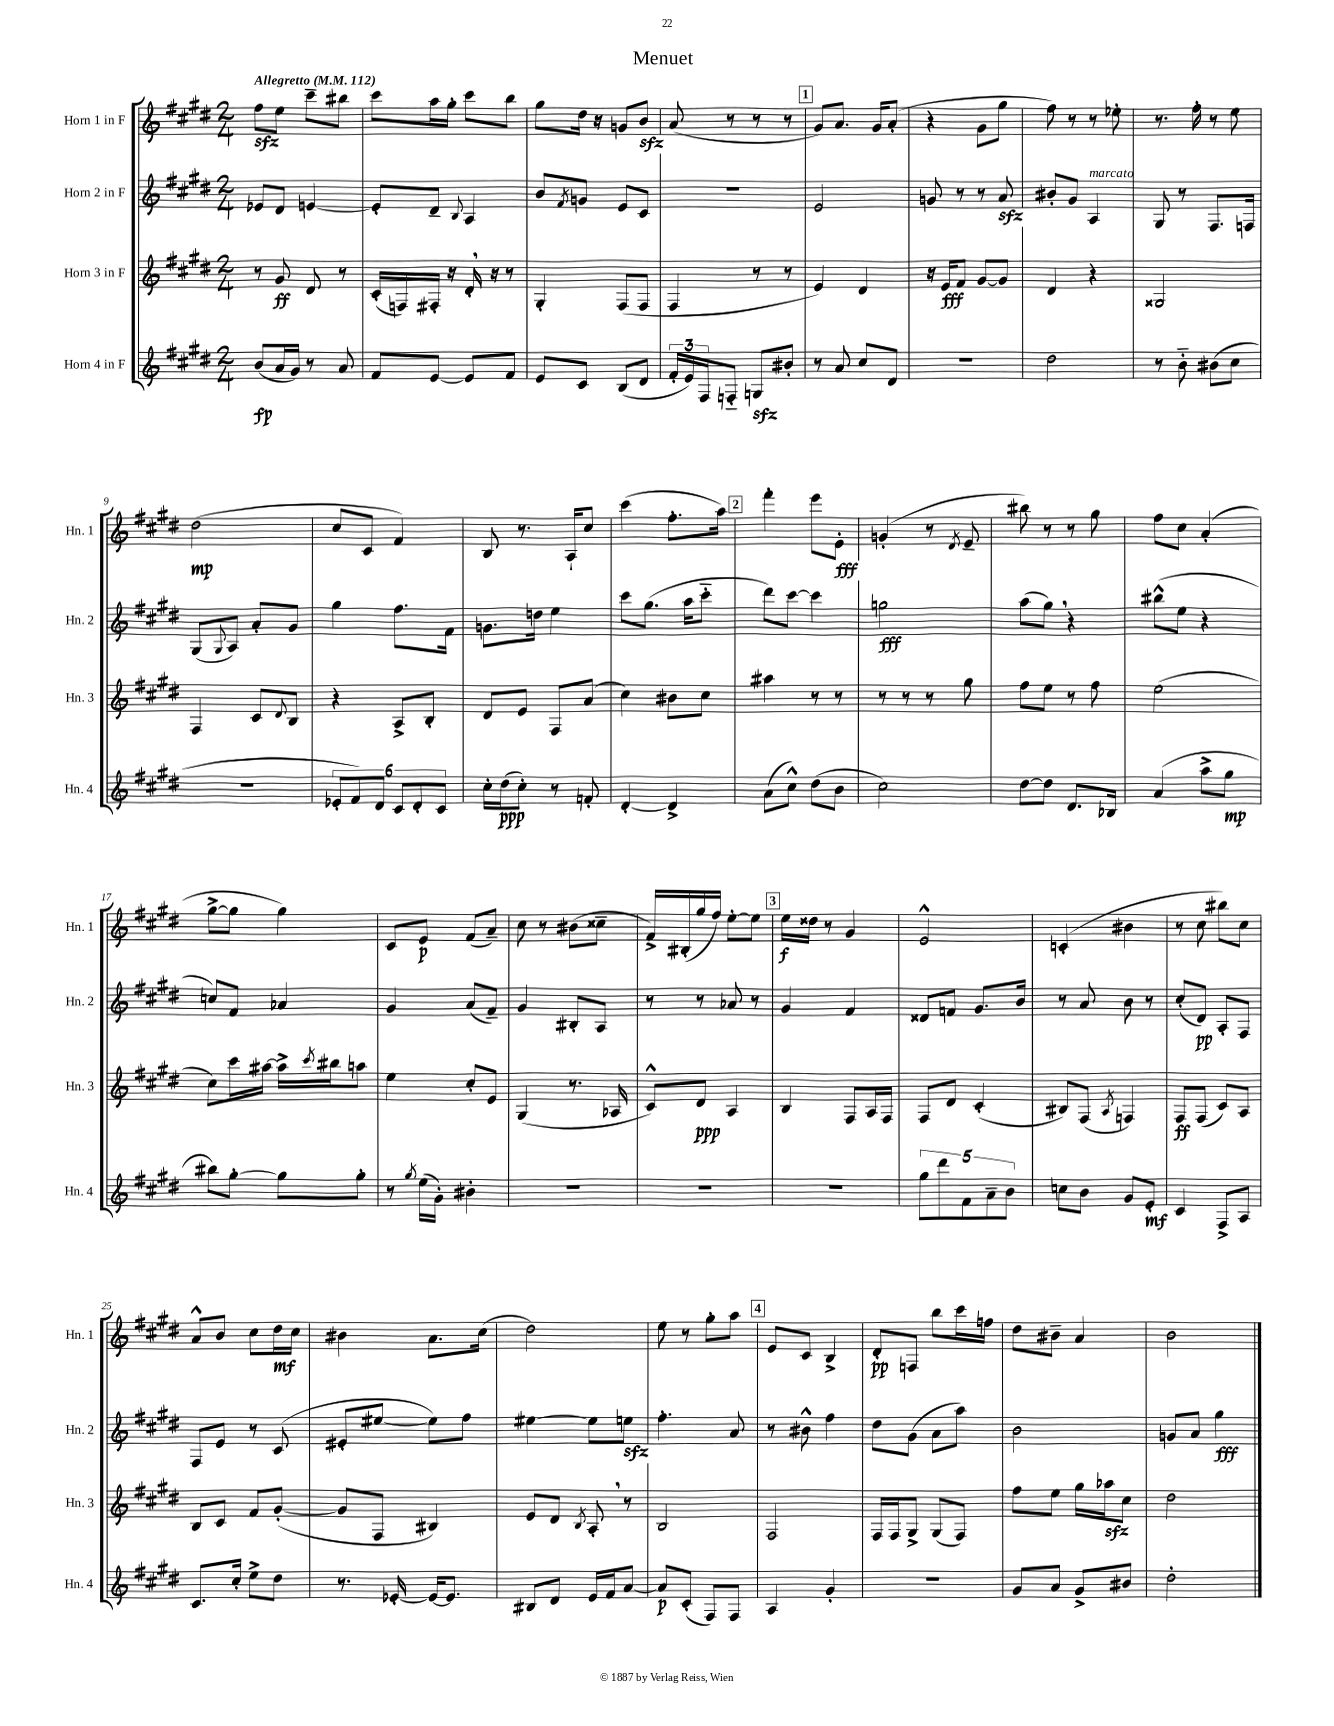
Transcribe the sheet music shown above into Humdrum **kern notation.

**kern	**dynam	**kern	**dynam	**kern	**dynam	**kern	**dynam
*part4	*part4	*part3	*part3	*part2	*part2	*part1	*part1
*staff4	*staff4	*staff3	*staff3	*staff2	*staff2	*staff1	*staff1
*I"Horn 4 in F	*	*I"Horn 3 in F	*	*I"Horn 2 in F	*	*I"Horn 1 in F	*
*I'Hn. 4	*	*I'Hn. 3	*	*I'Hn. 2	*	*I'Hn. 1	*
*clefG2	*	*clefG2	*	*clefG2	*	*clefG2	*
*k[f#c#g#d#]	*	*k[f#c#g#d#]	*	*k[f#c#g#d#]	*	*k[f#c#g#d#]	*
*M2/4	*	*M2/4	*	*M2/4	*	*M2/4	*
*MM112	*	*MM112	*	*MM112	*	*MM112	*
=1	=1	=1	=1	=1	=1	=1	=1
!	!	!	!	!	!	!LO:TX:a:B:t=Allegretto	!
(8b/L	fp	8r	.	8e-X/L	.	8ff#zz\L	.
16a/L	.	8g#/	ff	8d#/J	.	8ee\J	.
16g#/JJ)	.	.	.	.	.	.	.
8r	.	8d#/	.	[4en/	.	8ccc#~\L	.
8a/	.	8r	.	.	.	8bb#X\J	.
=2	=2	=2	=2	=2	=2	=2	=2
8f#/L	.	(16c#'/LL	.	8e'/L]	.	8ccc#\L	.
.	.	16Fn/)	.	.	.	.	.
[8e/J	.	16F#X'/JJ	.	8d#~/J	.	16aa\L	.
.	.	16r	.	.	.	16gg#'\JJ	.
.	.	.	.	8qqB/	.	.	.
8e/L]	.	16d#',/	.	4A/	.	8ccc#\L	.
.	.	16r	.	.	.	.	.
8f#/J	.	8r	.	.	.	8bb\J	.
=3	=3	=3	=3	=3	=3	=3	=3
8e/L	.	4G#'/	.	8b/L	.	8gg#\L	.
.	.	.	.	8qf#/	.	.	.
8c#/J	.	.	.	8gn/J	.	16dd#\Jk	.
.	.	.	.	.	.	16r	.
(8B/L	.	(8F#/L	.	8e/L	.	8gn/L	.
8d#/J	.	8F#/J	.	8c#/J	.	8bzz/J	.
=4	=4	=4	=4	=4	=4	=4	=4
24f#'/LL	.	4F#/	.	2r	.	(8a/	.
24e/)	.	.	.	.	.	.	.
24F#/J	.	.	.	.	.	.	.
8Fn/J	.	.	.	.	.	8r	.
8Gnzz/L	.	8r	.	.	.	8r	.
8b#X'/J	.	8r	.	.	.	8r	.
!!LO:REH:place=s1:t=1
=5	=5	=5	=5	=5	=5	=5	=5
8r	.	4e/)	.	2e/	.	8g#/L)	.
8a/	.	.	.	.	.	8.a/J	.
8cc#/L	.	4d#/	.	.	.	.	.
.	.	.	.	.	.	16g#/KL	.
8d#/J	.	.	.	.	.	(8a'/J	.
=6	=6	=6	=6	=6	=6	=6	=6
2r	.	16r	.	8gn/	.	4r	.
.	.	16e/KL	fff	.	.	.	.
.	.	8f#/J	.	8r	.	.	.
.	.	[8g#/L	.	8r	.	8g#\L	.
.	.	8g#/J]	.	8azz/	.	8gg#\J	.
=7	=7	=7	=7	=7	=7	=7	=7
2dd#\	.	4d#/	.	8b#X'/L	.	8ff#\)	.
.	.	.	.	8g#/J	.	8r	.
!	!	!	!	!LO:TX:a:i:t=marcato	!	!	!
.	.	4r	.	4A/	.	8r	.
.	.	.	.	.	.	8ee-X'\	.
=8	=8	=8	=8	=8	=8	=8	=8
8r	.	2G##X/	.	8G#/	.	8.r	.
8b\	.	.	.	8r	.	.	.
.	.	.	.	.	.	16ff#'\	.
(8b#X\L	.	.	.	8.F#/L	.	8r	.
8cc#\J	.	.	.	.	.	8ee\	.
.	.	.	.	16Fn/Jk	.	.	.
!!LO:LB:g=z
=9	=9	=9	=9	=9	=9	=9	=9
2r	.	4F#/	.	(8G#/L	.	(2dd#\	mp
.	.	.	.	8qqG#/	.	.	.
.	.	.	.	8A/J)	.	.	.
.	.	8c#/L	.	8a'/L	.	.	.
.	.	8qqd#/	.	.	.	.	.
.	.	8B/J	.	8g#/J	.	.	.
=10	=10	=10	=10	=10	=10	=10	=10
12e-X'/L	.	4r	.	4gg#\	.	8cc#/L	.
12f#/)	.	.	.	.	.	.	.
.	.	.	.	.	.	8c#/J	.
12d#/J	.	.	.	.	.	.	.
12c#/L	.	8A^/L	.	8.ff#\L	.	4f#/)	.
12d#'/	.	.	.	.	.	.	.
.	.	8B'/J	.	.	.	.	.
12c#/J	.	.	.	.	.	.	.
.	.	.	.	16f#\Jk	.	.	.
=11	=11	=11	=11	=11	=11	=11	=11
16cc#'\LL	.	8d#/L	.	8.gn\L	.	8B/	.
(16dd#\J	ppp	.	.	.	.	.	.
8cc#'\J)	.	8e/J	.	.	.	8.r	.
.	.	.	.	16ddn\Jk	.	.	.
8r	.	8F#/L	.	4ee\	.	.	.
.	.	.	.	.	.	16A`/KL	.
8fn'/	.	(8a/J	.	.	.	8cc#/J	.
=12	=12	=12	=12	=12	=12	=12	=12
[4d#'/	.	4cc#\)	.	8ccc#\L	.	(4ccc#\	.
.	.	.	.	(8.gg#\J	.	.	.
4d#^/]	.	8b#X\L	.	.	.	8.ff#'\L	.
.	.	.	.	16aa\KL	.	.	.
.	.	8cc#\J	.	8ccc#\J	.	.	.
.	.	.	.	.	.	16aa\Jk)	.
!!LO:REH:place=s1:t=2
=13	=13	=13	=13	=13	=13	=13	=13
(8a\L	.	4aa#X\	.	8ddd#\L)	.	4fff#'\	.
8cc#^^\J)	.	.	.	[8ccc#\J	.	.	.
(8dd#\L	.	8r	.	4ccc#\]	.	8eee\L	.
8b\J	.	8r	.	.	.	8e'\J	fff
=14	=14	=14	=14	=14	=14	=14	=14
2cc#\)	.	8r	.	2ggn\	fff	(4gn'/	.
.	.	8r	.	.	.	.	.
.	.	8r	.	.	.	8r	.
.	.	.	.	.	.	8qd#/	.
.	.	8gg#\	.	.	.	8e~/	.
=15	=15	=15	=15	=15	=15	=15	=15
[8dd#\L	.	8ff#\L	.	(8aa\L	.	8bb#X\)	.
8dd#\J]	.	8ee\J	.	8gg#,\J)	.	8r	.
8.d#/L	.	8r	.	4r	.	8r	.
.	.	8ff#\	.	.	.	8gg#\	.
16B-X/Jk	.	.	.	.	.	.	.
=16	=16	=16	=16	=16	=16	=16	=16
(4a/	.	(2ee\	.	(8bb#X^^\L	.	8ff#\L	.
.	.	.	.	8ee\J	.	8cc#\J	.
8aa^\L	.	.	.	4r	.	(4a'/	.
8gg#\J	mp	.	.	.	.	.	.
!!LO:LB:g=z
=17	=17	=17	=17	=17	=17	=17	=17
8bb#X\L)	.	8cc#\L)	.	8ccn/L)	.	[8gg#^\L	.
[8gg#'\J	.	16ccc#\L	.	8f#/J	.	8gg#\J]	.
.	.	[16aa#X\JJ	.	.	.	.	.
8gg#\L]	.	16aa#^\LL]	.	4a-X/	.	4gg#\)	.
.	.	8qccc#/	.	.	.	.	.
.	.	16bb#X\J	.	.	.	.	.
8gg#'\J	.	8aan\J	.	.	.	.	.
=18	=18	=18	=18	=18	=18	=18	=18
8r	.	4ee\	.	4g#/	.	8c#/L	.
8qgg#/	.	.	.	.	.	.	.
(16ee\LL	.	.	.	.	.	8e/J	p
16g#'\JJ)	.	.	.	.	.	.	.
4b#X'\	.	8cc#'/L	.	(8a/L	.	(8f#/L	.
.	.	8e/J	.	8f#~/J)	.	8a~/J)	.
=19	=19	=19	=19	=19	=19	=19	=19
2r	.	(4G#/	.	4g#/	.	8cc#\	.
.	.	.	.	.	.	8r	.
.	.	8.r	.	8B#X'/L	.	(8b#X\L	.
.	.	.	.	8A/J	.	8cc##X~\J	.
.	.	16A-X/	.	.	.	.	.
=20	=20	=20	=20	=20	=20	=20	=20
2r	.	8c#^^/L)	.	8r	.	16f#^/LL)	.
.	.	.	.	.	.	(16B#X'/	.
.	.	8d#/J	ppp	8r	.	16gg#/	.
.	.	.	.	.	.	16ff#/JJ)	.
.	.	4A/	.	8a-X/	.	[8ee'\L	.
.	.	.	.	8r	.	8ee\J]	.
!!LO:REH:place=s1:t=3
=21	=21	=21	=21	=21	=21	=21	=21
2r	.	4B/	.	4g#/	.	16ee\LL	f
.	.	.	.	.	.	16dd##X\JJ	.
.	.	.	.	.	.	8r	.
.	.	8F#/L	.	4f#/	.	4g#/	.
.	.	16A/L	.	.	.	.	.
.	.	16F#/JJ	.	.	.	.	.
=22	=22	=22	=22	=22	=22	=22	=22
10gg#\L	.	8F#/L	.	8d##X/L	.	2e^^/	.
10ddd#\	.	.	.	.	.	.	.
.	.	8d#/J	.	8fn/J	.	.	.
10f#\	.	.	.	.	.	.	.
.	.	(4c#'/	.	8.g#/L	.	.	.
10a~\	.	.	.	.	.	.	.
10b\J	.	.	.	.	.	.	.
.	.	.	.	16b/Jk	.	.	.
=23	=23	=23	=23	=23	=23	=23	=23
8ccn\L	.	8B#X/L)	.	8r	.	(4cn'/	.
8b\J	.	(8F#/J	.	8a/	.	.	.
.	.	8qA/	.	.	.	.	.
8g#/L	.	4Fn/)	.	8b\	.	4b#X\	.
8e'/J	mf	.	.	8r	.	.	.
=24	=24	=24	=24	=24	=24	=24	=24
4c#/	.	8F#/L	ff	(8cc#'/L	.	8r	.
.	.	(8F#/J	.	8d#/J)	pp	8cc#\	.
8F#^/L	.	8c#/L)	.	8A'/L	.	8bb#X\L)	.
8A/J	.	8A/J	.	8F#/J	.	8cc#\J	.
!!LO:LB:g=z
=25	=25	=25	=25	=25	=25	=25	=25
8.c#/L	.	8B/L	.	8F#/L	.	8a^^/L	.
.	.	8c#/J	.	8e/J	.	8b/J	.
16cc#'/Jk	.	.	.	.	.	.	.
8ee^\L	.	8f#/L	.	8r	.	8cc#\L	.
8dd#\J	.	([8g#'/J	.	(8c#/	.	16dd#\L	mf
.	.	.	.	.	.	16cc#\JJ	.
=26	=26	=26	=26	=26	=26	=26	=26
8.r	.	8g#/L]	.	8e#X'/L	.	4b#X\	.
.	.	8F#/J	.	[8ee#X/J	.	.	.
[16e-X'/	.	.	.	.	.	.	.
16e-/KL_	.	4B#X/)	.	8ee#\L])	.	8.a\L	.
8.e-/J]	.	.	.	.	.	.	.
.	.	.	.	8ff#\J	.	.	.
.	.	.	.	.	.	(16cc#\Jk	.
=27	=27	=27	=27	=27	=27	=27	=27
8B#X/L	.	8e/L	.	[4ee#X\	.	2dd#\)	.
8d#/J	.	8d#/J	.	.	.	.	.
.	.	8qB/	.	.	.	.	.
16e/LL	.	8A',/	.	8ee#\L]	.	.	.
16f#/J	.	.	.	.	.	.	.
[8a/J	.	8r	.	8eenzz\J	.	.	.
=28	=28	=28	=28	=28	=28	=28	=28
8a/L]	p	2B/	.	4.ff#'\	.	8ee\	.
(8c#'/J	.	.	.	.	.	8r	.
8F#/L)	.	.	.	.	.	8gg#'\L	.
8F#/J	.	.	.	8a/	.	8aa\J	.
!!LO:REH:place=s1:t=4
=29	=29	=29	=29	=29	=29	=29	=29
4A/	.	2F#/	.	8r	.	8e/L	.
.	.	.	.	8b#X^^\	.	8c#/J	.
4g#'/	.	.	.	4ff#\	.	4B^/	.
=30	=30	=30	=30	=30	=30	=30	=30
2r	.	16F#/LL	.	8dd#\L	.	8d#'/L	pp
.	.	16F#/J	.	.	.	.	.
.	.	8G#^/J	.	(8g#\J	.	8Fn/J	.
.	.	(8G#/L	.	8a\L	.	8bb\L	.
.	.	8F#/J)	.	8aa\J)	.	16ccc#\L	.
.	.	.	.	.	.	16ffn\JJ	.
=31	=31	=31	=31	=31	=31	=31	=31
8g#/L	.	8ff#\L	.	2b\	.	8dd#\L	.
8a/J	.	8ee\J	.	.	.	8b#X~\J	.
8g#^/L	.	16gg#\LL	.	.	.	4a/	.
.	.	16aa-Xzz\J	.	.	.	.	.
8b#X/J	.	8cc#\J	.	.	.	.	.
=32	=32	=32	=32	=32	=32	=32	=32
2dd#'\	.	2dd#\	.	8gn/L	.	2b\	.
.	.	.	.	8a/J	.	.	.
.	.	.	.	4gg#\	fff	.	.
==	==	==	==	==	==	==	==
*-	*-	*-	*-	*-	*-	*-	*-
